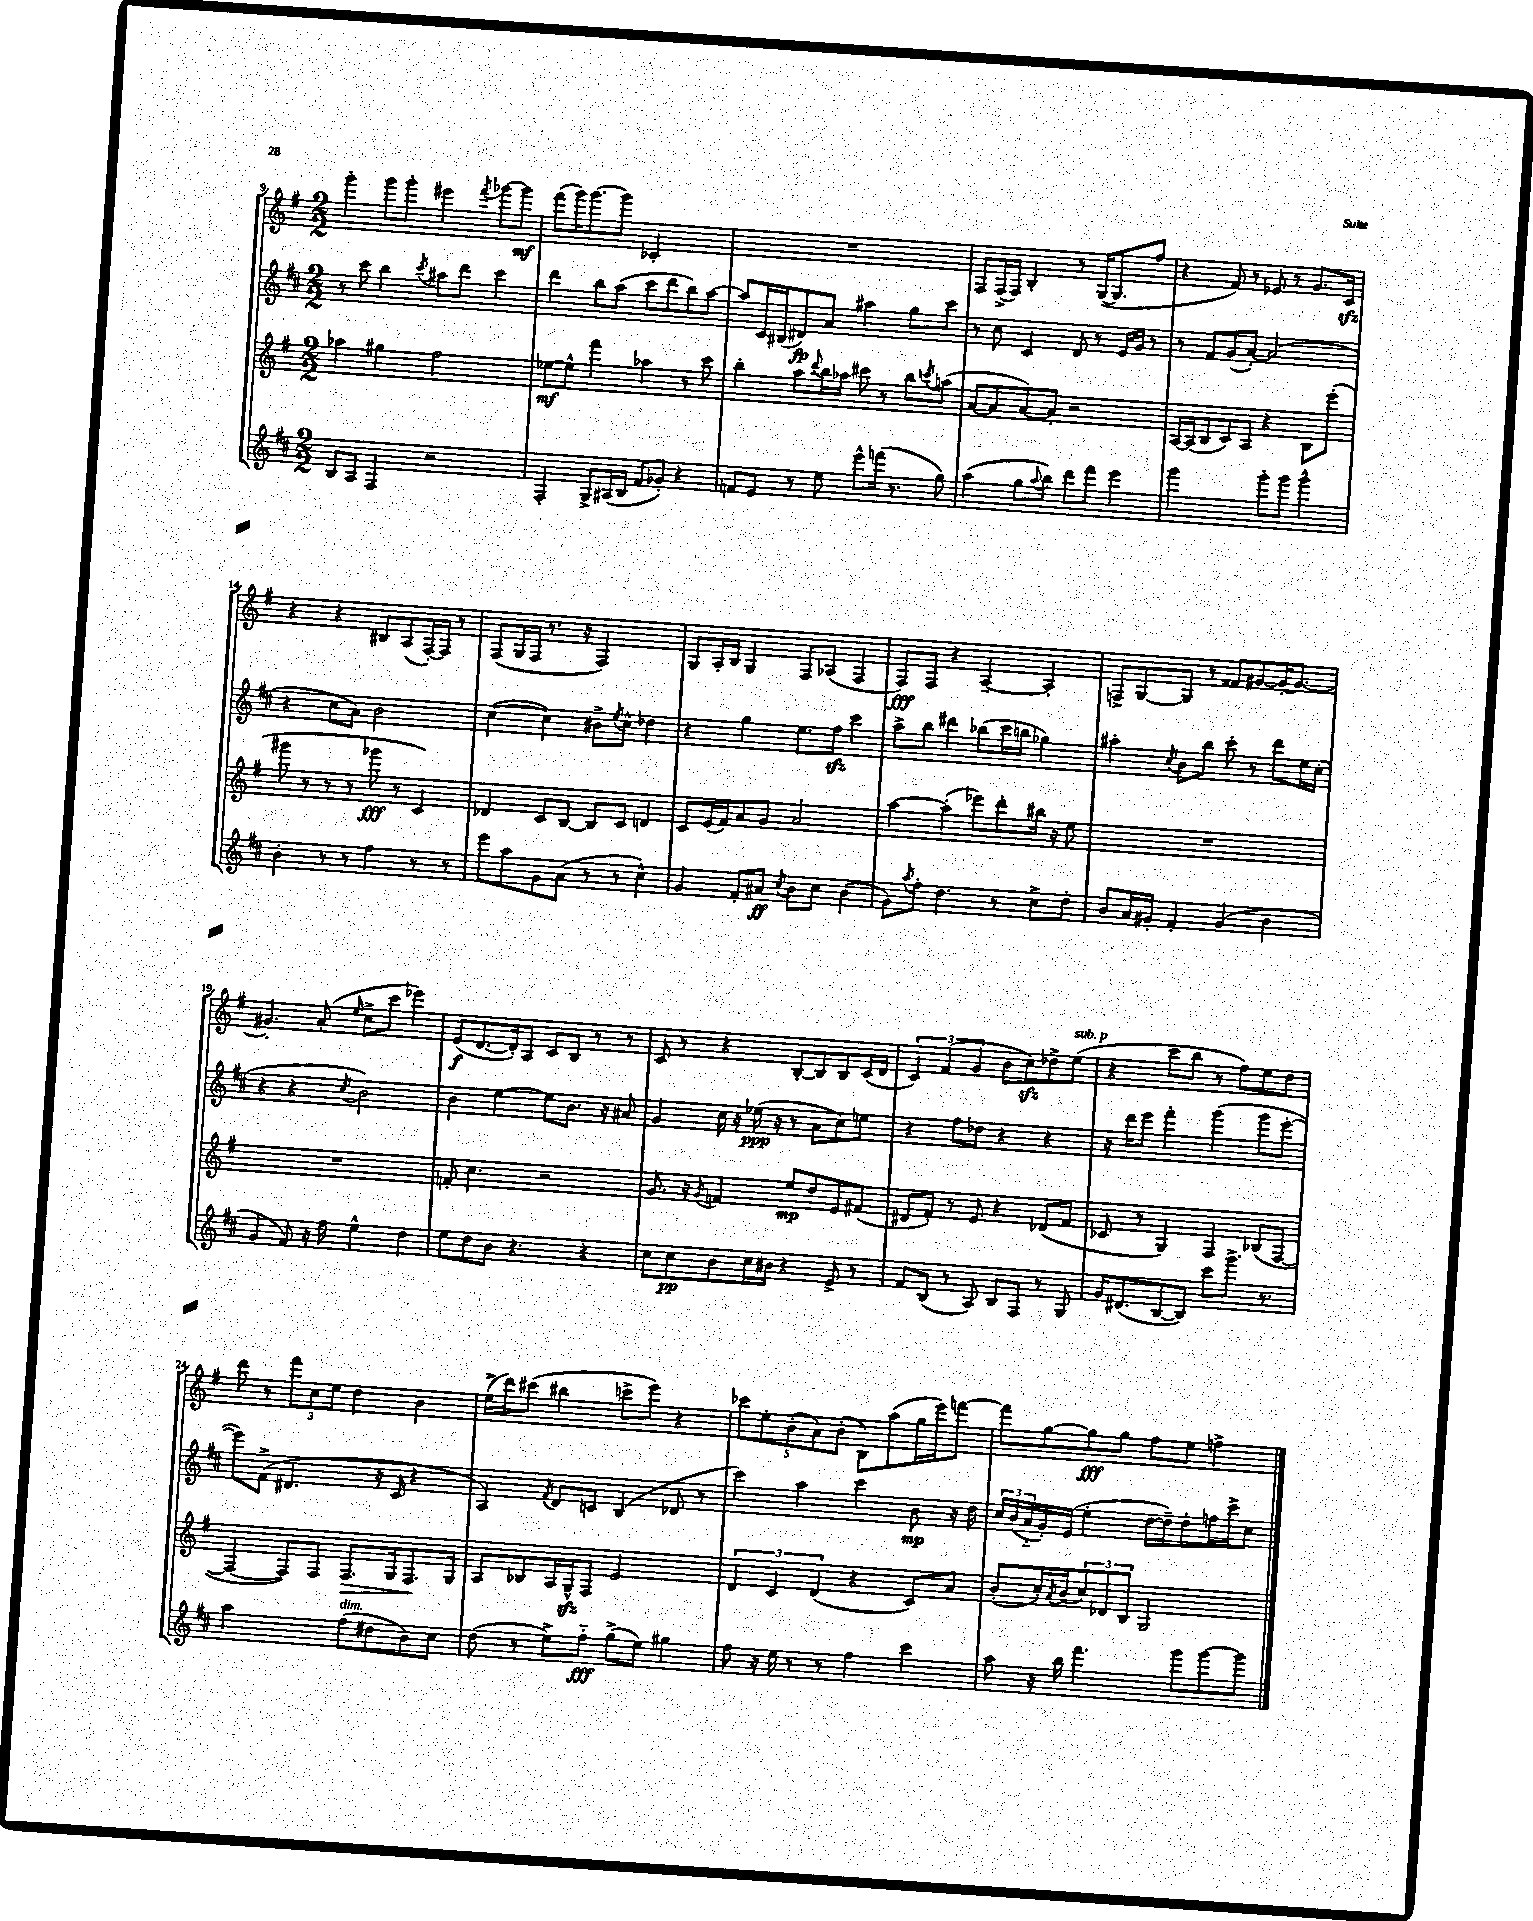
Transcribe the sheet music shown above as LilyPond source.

<<
\new StaffGroup <<
\new Staff = "s0" {
    \clef treble \key g \major \numericTimeSignature \time 2/2
    g'''4-. g'''8 g'''8-. eis'''4 \acciaccatura { fis'''8 } ges'''8~ ges'''8\mf |
    fis'''8( g'''16) g'''8.~ g'''8 ces'2-. |
    R1 |
    fis8 fis16->( fis16) b4-. r8 g16~( g8. fis''8 |
    r4 fis'8) r8 ees'8 r8 g'8. c'16\sfz |
    r4 r4 bis8 a8( fis16~-.) fis16 r8 |
    fis8( g16 fis16 r8. r16 fis2) |
    g8 a16-. b16 g4 fis8 aes8( fis4 |
    fis8\fff) fis8 r4 a4~-- a4-. |
    f8-> g8~ g8 r8 fisis'8 gis'8~ gis'16~-. gis'8.~ |
    gis'4.-. a'8-.( \grace { e''16 } c''8-> c'''8 ees'''4) |
    e'8\f( d'8.~ d'16-.) a8 c'8 b8 r8 r8 |
    c'8 r8 r4 b8~-. b8 b8 c'16( d'16 |
    \tuplet 3/2 { c'4) fis'4( g'4 } b'8 c''8\sfz) des''8-> e''8^\markup { \italic "sub. p" }( |
    r4 c'''8 b''8 r8 fis''8) e''8 d''8 |
    d'''8 r8 \tuplet 3/2 { fis'''8 c''8 e''8 } d''4 b'4 |
    e''16->( d'''16) cis'''8( bis''4 c'''8-> e'''8) r4 |
    \tuplet 5/4 { ces'''8 e''8-. b'8-.( a'8) b'8-.( } b8) a''8( g''16 e'''16) f'''8~ |
    f'''8 g''8~ g''8\fff g''8 fis''8 e''8 f''4-> \bar "|." |
}
\new Staff = "s1" {
    \clef treble \key d \major \numericTimeSignature \time 2/2
    r8 cis'''8 b''4 \acciaccatura { cis'''8 } ais''8 d'''8 cis'''4 |
    d'''4 b''8 a''8( cis'''8 d'''8 b''8) a''8~ |
    a''8 cis'16 bis16( dis'8\fp) a'8 ais''4 g''8 cis'''8 |
    r8 cis''8 cis'4 d'8 r8 e'16 g'16 r8 |
    r8 fis'8 g'8( a'8~-.) a'2( |
    r4 cis''8 a'8) b'2 |
    cis''4~( cis''4) bis'8-> \acciaccatura { e''8 } cis''8-^ des''4 |
    r4 g''4 e''8. fis''16\sfz cis'''4 |
    a''8-> b''8 dis'''4 bes''8( cis'''16 b''16 ges''4) |
    ais''4-. \acciaccatura { cis''8 } b'8 b''8 cis'''8-. r8 d'''8 e''16 cis''16-.( |
    r4 r4 \acciaccatura { cis''8 } b'2) |
    b'4 e''4~ e''8 b'8. r16 ais'8 |
    g'4 cis''16 r16 ees''16\ppp( r16 r8 a'8 cis''8) e''8 |
    r4 fis''8 des''8 r4 r4 |
    r16 d'''16 e'''8 fis'''4-. g'''4( g'''8 e'''8~-. |
    e'''8) fis'8->( dis'4. r16 cis'16 r4 |
    a4) \acciaccatura { fis'8 } d'8 c'8 b4( des'8 r8 |
    cis'''4) a''4 cis'''4 b'8\mp r16 d''16 |
    \tuplet 3/2 { cis''16 b'16( a'16-_ } g'16-.) e'16( e''4-. d''16~ d''16--) d''8-. f''16 cis'''16-> cis''8 \bar "|." |
}
\new Staff = "s2" {
    \clef treble \key g \major \numericTimeSignature \time 2/2
    aes''4 gis''4 fis''2 |
    ees''8~\mf ees''8-^ fis'''4 aes''4 r8 c'''8 |
    b''4-. a''8 \appoggiatura { d'''8 } b''16 aes''16 cis'''8 r8 b''8 \acciaccatura { c'''8 } a''8( |
    a'8~ a'8 a'8~) a'8-. r2 |
    a16~ a16( b8 c'8) a8 r4 b8 e'''8-.( |
    gis'''8 r8 r8 r8 ges'''8\fff r8 c'4) |
    des'4 c'8 b8~ b8 c'8 d'4 |
    c'8 e'16( fis'16) a'8 g'8 a'2 |
    a''4~ a''4-.( ees'''8) d'''8-. bis''16 r16 e''8 |
    R1 |
    R1 |
    f'8-. c''4. r2 |
    g'8. r16 \acciaccatura { g'8 } f'4 e''8\mp d''8 e'8 fis'8( |
    dis'8 fis'8-.) r8 e'8 r4 des'8( fis'8 |
    ces'8 r8 g4) fis4 bes8( fis8~ |
    fis4~ fis8) fis8 fis8.\> g16 fis8.\! g16 |
    a8 bes8 a16 g16-^\sfz fis8 e'2 |
    \tuplet 3/2 { d'4 c'4 d'4( } r4 c'8) a'8 |
    b'8-.( c''16-.) \acciaccatura { a'8 } b'16( \tuplet 3/2 { c''8) des'8 b8 } g2 \bar "|." |
}
\new Staff = "s3" {
    \clef treble \key d \major \numericTimeSignature \time 2/2
    b8 a8 fis4 r2 |
    fis4-. g8-> ais16( b16 fis'8 ges'8-.) r4 |
    f'8 e'8 r8 e''8 e'''8-^ f'''16( r8. g''8) |
    a''4( g''8 \appoggiatura { a''8 } b''8) d'''8 fis'''8 e'''4 |
    g'''2 g'''8-. g'''8 g'''4-^ |
    b'4-. r8 r8 fis''4 r8 r8 |
    e'''8 a''8 g'8 a'8( r8 r8 cis''4-^) |
    g'4 fis'8-. ais'8\ff \acciaccatura { cis''8 } b'8 cis''8 b'4( |
    g'8) \acciaccatura { a''8 } fis''8-. d''4. r8 cis''8-> d''8-. |
    b'8 a'16 gis'16-. fis'4-. gis'4( b'4 |
    g'4 fis'8) r16 fis''16 e''4-^ d''4 |
    e''8 d''8 b'8 r4. r4 |
    cis''8 cis''8\pp b'8 cis''16 bis'16 r4 e'8-> r8 |
    fis'8 b8( r8 a8) b8 fis8 r8 g8 |
    g'16 dis'8.( b8~ b8) cis'''8 g'''8.-> r8. |
    a''2 fis''8^\markup { \italic "dim." }( dis''8 b'8) cis''8 |
    d''8( r8 e''8->) fis''8-_\fff g''8->( e''8) gis''4 |
    fis''8 r16 e''16 r8 r8 fis''4 cis'''4 |
    a''8 r16 b''16 fis'''4. g'''8 g'''8~ g'''8 \bar "|." |
}
>>
>>
\layout { \context { \Score currentBarNumber = #9 } }
